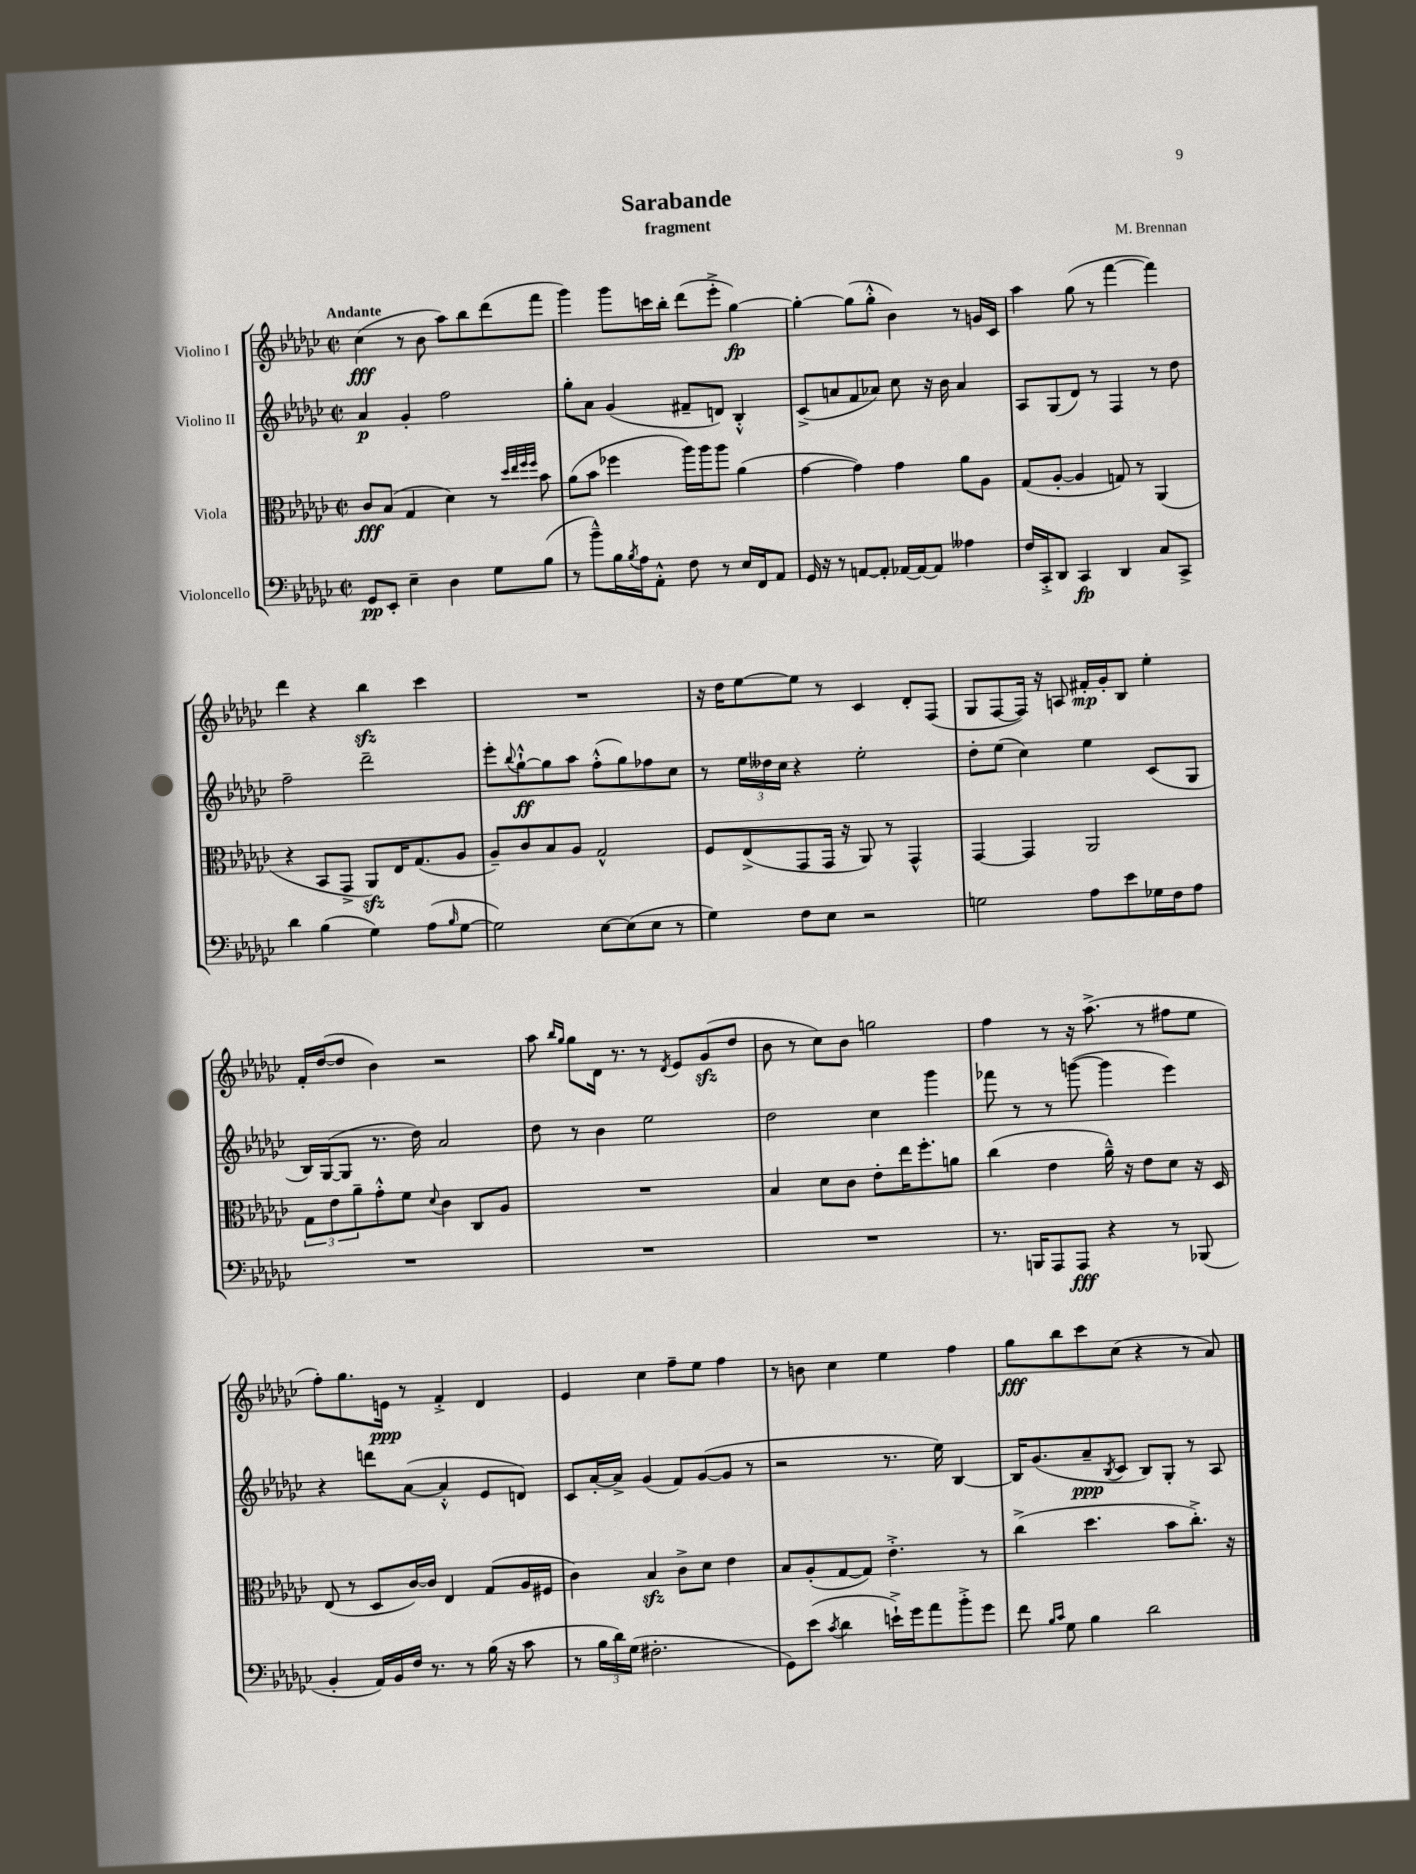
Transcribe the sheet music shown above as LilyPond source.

\header { title = "Sarabande" composer = "M. Brennan" subtitle = "fragment" }
<<
\new StaffGroup <<
\new Staff = "s0" \with { instrumentName = "Violino I" } {
    \clef treble \key ges \major \defaultTimeSignature \time 2/2 \tempo "Andante"
    ces''4\fff( r8 bes'8 aes''8) bes''8 des'''8( f'''8 |
    ges'''4) ges'''8 c'''16 bes''16-. des'''8( ees'''8-.-> ges''4~\fp) |
    ges''4~-. ges''8( ges''8-.-^ bes'4) r8 g'16 ces'16 |
    aes''4 ges''8( r8 f'''4~ f'''4) |
    des'''4 r4 bes''4\sfz ces'''4 |
    R1 |
    r16 des''16 ees''8~ ees''8 r8 ces'4 des'8-. f8( |
    ges8 f8~ f16) r16 a8 fis'16-.\mp ges'16-. bes8 ees''4-. |
    f'16-. des''16~( des''8 bes'4) r2 |
    aes''8 \grace { bes''16 ges''16 } ges''8 des'16 r8. r8 \acciaccatura { des'8 } ees'8 ges'8\sfz( des''8 |
    bes'8 r8 ces''8) bes'8 g''2 |
    f''4 r8 r16 aes''8.->( r8 fis''8 ees''8 |
    f''8-.) ges''8. e'16\ppp r8 f'4-.-> des'4 |
    ees'4 ces''4 f''8-- ees''8 f''4 |
    r8 b'8 ces''4 ees''4 f''4 |
    ges''8\fff bes''8 ces'''8 ces''8( r4 r8 aes'8) \bar "|." |
}
\new Staff = "s1" \with { instrumentName = "Violino II" } {
    \clef treble \key ges \major \defaultTimeSignature \time 2/2
    aes'4\p ges'4-. f''2 |
    ges''8-. aes'8 ges'4( fis'8-- d'8) bes4-.-^ |
    ces'8->( a'8 f'8 aes'8) ces''8 r16 bes'16 aes'4 |
    aes8 ges8( des'8) r8 f4 r8 des''8 |
    f''2-- des'''2-- |
    ees'''8-. \appoggiatura { bes''8 } ges''8~-!-^\ff ges''8 aes''8 f''8-.-^( ges''8) fes''8 ces''8 |
    r8 \tuplet 3/2 { ees''16 deses''16 ces''16 } r4 ees''2-. |
    des''8-. ees''8( ces''4) ees''4 ces'8( ges8 |
    bes16) ges16~( ges8 r8. des''16) aes'2 |
    des''8 r8 bes'4 ees''2 |
    des''2 ces''4 ges'''4 |
    fes'''8 r8 r8 g'''8~( g'''4 ees'''4) |
    r4 d'''8 aes'8~( aes'4-.-^ ees'8 d'8) |
    ces'8 aes'16~-. aes'16-> ges'4( f'8) ges'8~( ges'8 r8 |
    r2 r8. ees''16) bes4~ |
    bes16 ges'8.( aes'8--\ppp \acciaccatura { bes8 } ces'8 bes8) ges8-. r8 aes8 \bar "|." |
}
\new Staff = "s2" \with { instrumentName = "Viola" } {
    \clef alto \key ges \major \defaultTimeSignature \time 2/2
    ces'8\fff bes8( ges4 des'4) r8 \grace { des''32 ees''32 f''32 f''32 } bes'8 |
    aes'8( bes'8 fes''4 aes''16) aes''16 aes''8 aes'4( |
    ges'4~ ges'4) ges'4 aes'8 aes8 |
    ges8( aes8~-. aes4 g8) r8 aes,4( |
    r4 bes,8 ges,8-> aes,8\sfz) ees16 ges8.( aes8 |
    aes8--) ces'8 bes8 aes8 ges2-^ |
    f8 ees8->( ges,8 ges,16 r16 aes,8) r8 ges,4-^ |
    ges,4~ ges,4 aes,2 |
    \tuplet 3/2 { ges8 ees'8 aes'8-- } ges'8-.-^ f'8 \appoggiatura { des'8 } ces'4 ces8 aes8 |
    R1 |
    bes4 des'8 ces'8 ees'8-. ees''16 f''8.-. a'8 |
    ces''4( ees'4 aes'16---^) r16 ees'8 des'8 r16 des16 |
    ees8( r8 des8 ces'16~) ces'16 ees4 ges8( aes16 fis16 |
    ces'4) bes4\sfz ces'8-> des'8 ees'4 |
    bes8 aes8-.( ges8~ ges8) ees'4.-.-> r8 |
    ces''4->( des''4. bes'8 ces''8.-.->) r16 \bar "|." |
}
\new Staff = "s3" \with { instrumentName = "Violoncello" } {
    \clef bass \key ges \major \defaultTimeSignature \time 2/2
    ges,8\pp ees,8-. ees4-- des4 ges8 bes8( |
    r8 bes'8---^) bes16 \acciaccatura { bes8 } aes16 aes,8-.-^ f8 r8 ees16 f,16 aes,8 |
    ges,16 r16 r8 a,8~ a,8-. aes,16~ aes,16~ aes,8 aeses4 |
    f16 ces,16-.-> des,8 ces,4\fp des,4 ces8 ces,8-> |
    des'4 bes4( ges4) aes8( \grace { bes16 } ges8~ |
    ges2) ees8~ ees8( ees8 r8 |
    ges4) f8 ees8 r2 |
    g2 aes8 ees'8 ges16 f16 aes8 |
    R1 |
    R1 |
    R1 |
    r8. b,,16 aes,,8 aes,,8\fff r4 r8 bes,,8( |
    bes,4-. aes,16) bes,16 f16 r8. r8 bes16( r16 ces'8 |
    r8 \tuplet 3/2 { bes16 des'16) ges16( } fis2.-. |
    ges,8) ees'8( \acciaccatura { ces'8 } des'4 e'16-!->) ges'16 aes'8 bes'8-.-> ges'8 |
    f'8 \grace { bes16 ces'16 } ges8 bes4 des'2 \bar "|." |
}
>>
>>
\layout { \context { \Score \remove "Bar_number_engraver" } }
